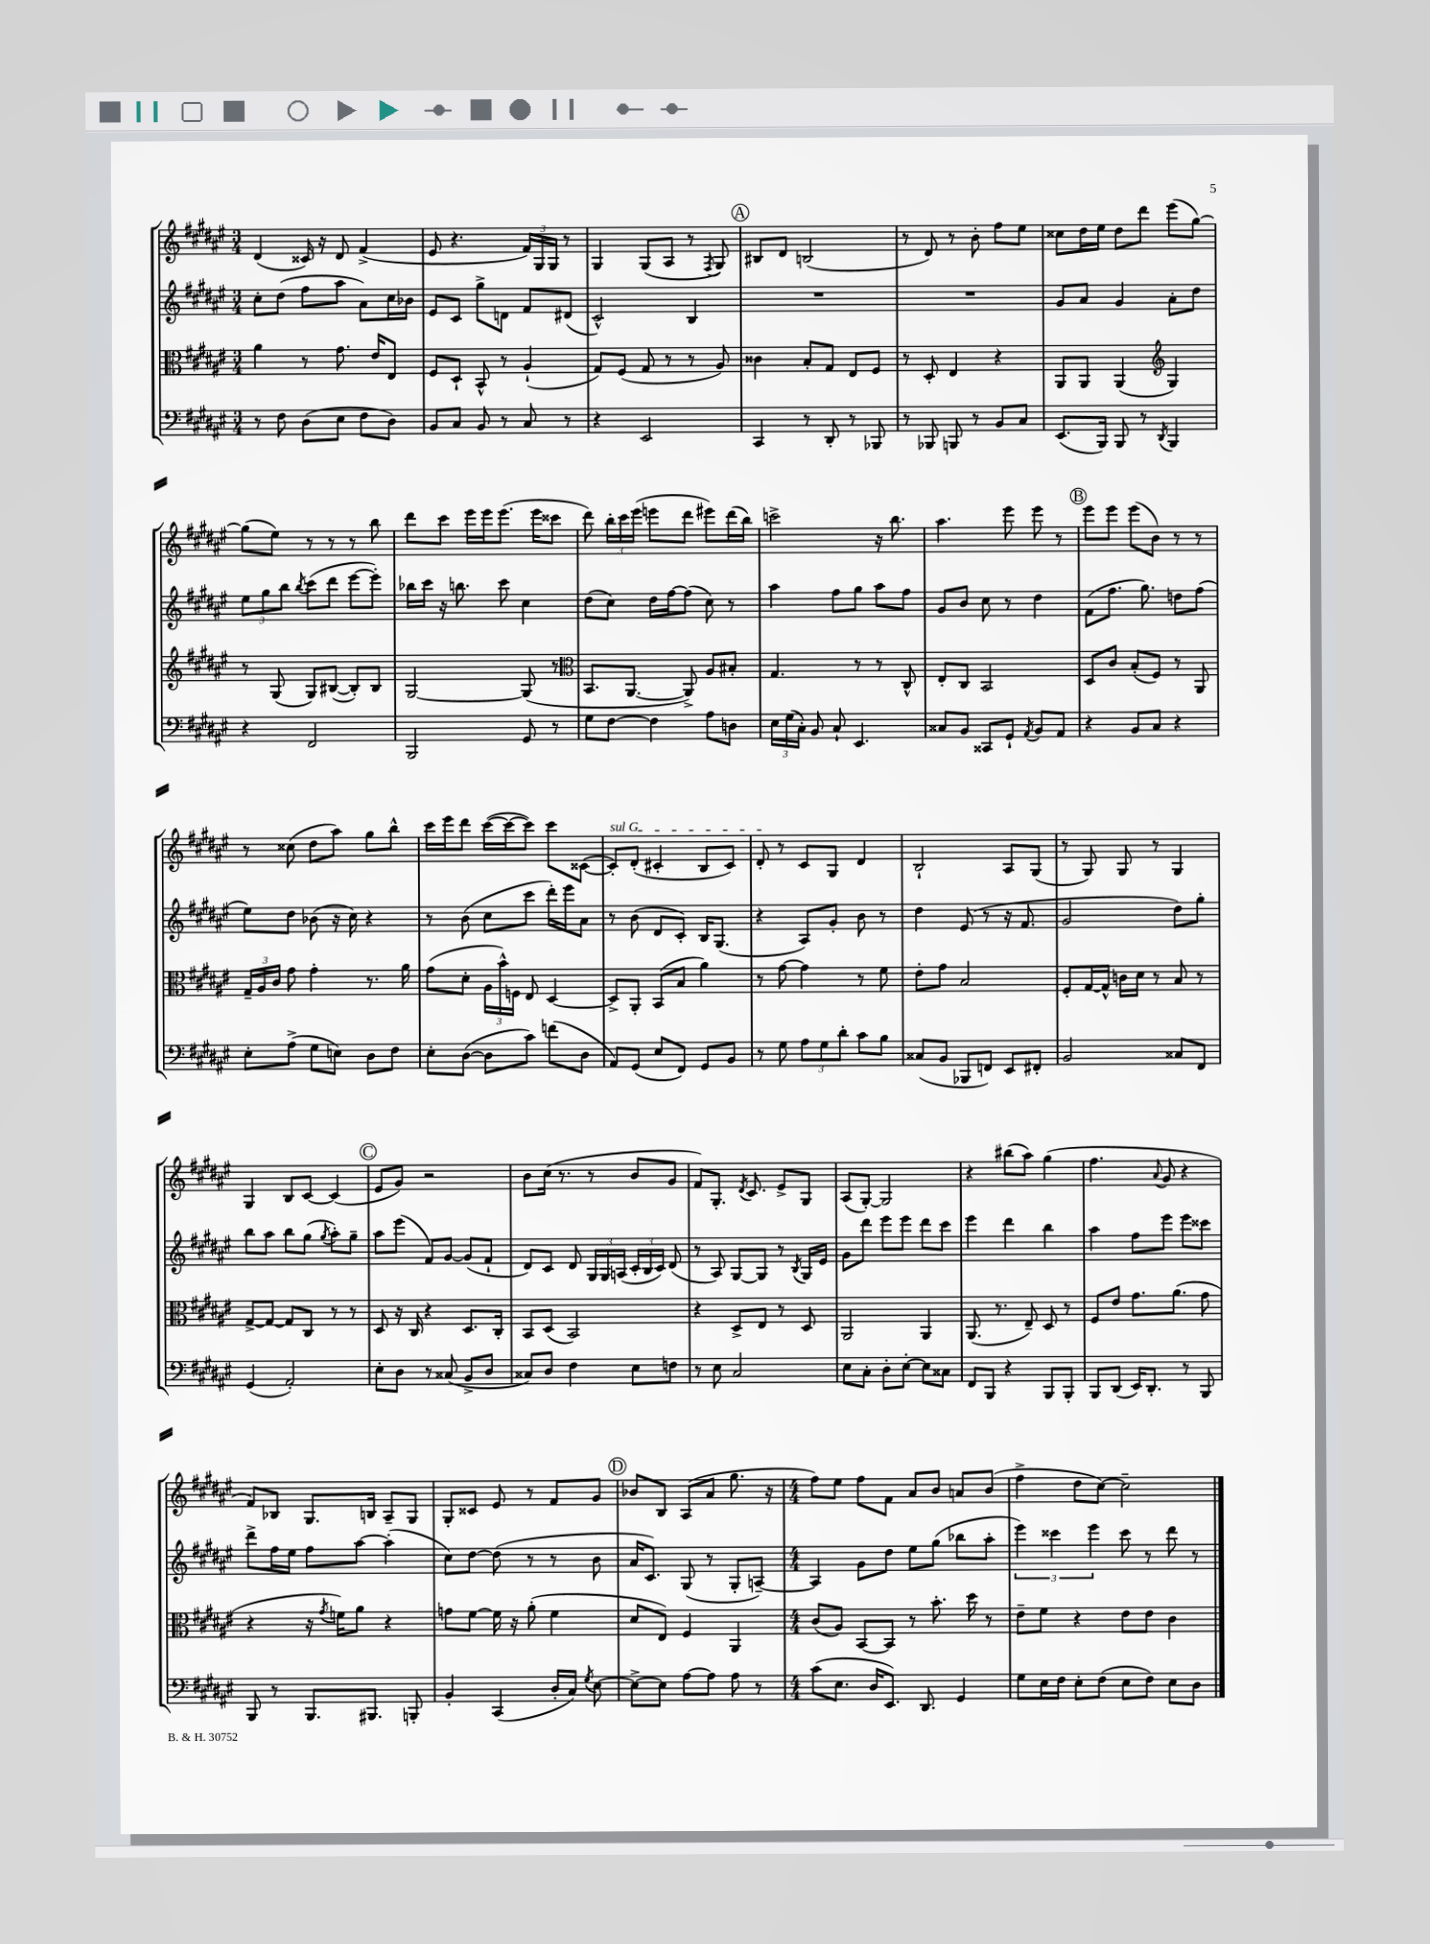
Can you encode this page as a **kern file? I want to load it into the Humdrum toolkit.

**kern	**kern	**kern	**kern
*staff4	*staff3	*staff2	*staff1
*clefF4	*clefC3	*clefG2	*clefG2
*k[f#c#g#d#a#e#]	*k[f#c#g#d#a#e#]	*k[f#c#g#d#a#e#]	*k[f#c#g#d#a#e#]
*M3/4	*M3/4	*M3/4	*M3/4
8r	4a#	8cc#'	(4d#
8F#	.	(8dd#	.
(8D#	8r	8ff#	16c##)
.	.	.	16r
8E#	8.g#	8aa#	8d#
8F#	.	8a#)	(4f#^
.	16e#	.	.
8D#)	8E#	16cc#	.
.	.	16b-	.
=	=	=	=
8BB	8F#	8e#	8e#
8C#	8D#`	8c#	4.r
8BB	8BB^^	8gg#^	.
8r	8r	8d	.
8C#	(4A#`	8f#	24f#)
.	.	.	24G#
.	.	.	24G#
8r	.	(8d#	8r
=	=	=	=
4r	8G#)	2c#^^)	4G#
.	(8F#	.	.
2EE#	8G#	.	(8G#
.	8r	.	8A#
.	8r	4B	8r
.	.	.	8qF#
.	8A#)	.	8G#)
=	=	=	=
4CC#	4c##	2.r	8B#
.	.	.	8d#
8r	8B'	.	(2B
8DD#'	8G#	.	.
8r	8E#	.	.
8BBB-	8F#	.	.
=	=	=	=
8r	8r	2.r	8r
8BBB-	8D#'	.	8d#)
8BBB	4E#	.	8r
8r	.	.	8b'
8BB	4r	.	8ff#
8C#	.	.	8ee#
=	=	=	=
(8.EE#	8AA#	8g#	8cc##
.	8AA#	8a#	16dd#
16BBB)	.	.	16ee#
8BBB	(4AA#	4g#	8dd#
8r	.	.	8ddd#
*	*clefG2	*	*
8qDD#	.	.	.
4BBB	4G#)	8a#'	(8eee#
.	.	8dd#	[8gg#)
=	=	=	=
4r	8r	12ee#	(8gg#]
.	.	12gg#	.
.	(8G#	.	8ee#)
.	.	12bb	.
.	.	8qbb	.
2FF#	8G#)	(8ccc#	8r
.	([8B#	8ddd#	8r
.	8B#'])	[8eee#	8r
.	8B#	8eee#'])	8bb
=	=	=	=
2BBB	[2G#	16bb-	8ddd#
.	.	16ccc#	.
.	.	16r	8ccc#
.	.	8.bb	.
.	.	.	16eee#
.	.	.	16eee#
.	.	8ccc#	(8.eee#
8GG#	(8G#]	4cc#	.
.	.	.	16eee#
8r	8r	.	8ccc##
=	=	=	=
*	*clefC3	*	*
8G#	8.BB	(8dd#	8ddd#)
[8F#	.	8cc#)	24bb'
.	.	.	24ccc#
.	[8.AA#	.	.
.	.	.	(24eee#
4F#]	.	16dd#	8eee
.	.	[16ff#	.
.	8AA#^])	(8ff#]	8ddd#
8A#	8A#	8cc#)	8eee#)
8D	8B#'	8r	(16ddd#
.	.	.	16bb)
=	=	=	=
24E#	4.G#	4aa#	2ccc^
(24G#	.	.	.
24C#')	.	.	.
8BB	.	.	.
8C#`	.	8ff#	.
4.EE#	8r	8gg#	.
.	8r	8aa#	16r
.	.	.	8.bb
.	8C#^^	8ff#	.
=	=	=	=
8C##	8E#'	8g#	4.aa#
8BB	8C#	8b	.
8CC##	2BB	8cc#	.
8GG#`	.	8r	8eee#
8qAA#	.	.	.
8BB	.	4dd#	8eee#
8AA#	.	.	8r
=	=	=	=
4r	8D#	(8f#	8eee#
.	8c#	8.ff#	8eee#
8BB	(8B'	.	(8eee#
.	.	8.gg#)	.
8C#	8F#)	.	8b)
4r	8r	8dd	8r
.	8AA#	(8ff#	8r
=	=	=	=
8E#'	24G#~	8ee#)	8r
.	24A#	.	.
.	24c#	.	.
(8A#^	8g#	8dd#	(8cc##
8G#	4g#'	(8b-	8dd#
8E)	.	16r	8aa#)
.	.	16cc#)	.
8D#	8.r	4r	8gg#
8F#	.	.	8bb^^
.	16a#	.	.
=	=	=	=
8E#'	(8g#	8r	16ccc#
.	.	.	16eee#
([8D#	8d#'	(8b	8ddd#
8D#]	24A#	8cc#	([16ccc#
.	24b^^)	.	.
.	.	.	16ccc#_
.	24F	.	.
8c#)	8E#	8ccc#	8ccc#])
(8f	[4D#	16ddd#')	8ccc#
.	.	16eee#	.
8D#	.	8a#	([8c##
=	=	=	=
8AA#)	8D#^]	8r	8c##'])
(8GG#	8AA#'	(8b	(8d#'
8E#	(8BB	8d#	4c#'
8FF#)	8B	8c#')	.
8GG#	4a#)	16B	8B
.	.	(8.G#	.
8BB	.	.	8c#)
=	=	=	=
8r	8r	4r	8d#'
8G#	[8g#	.	8r
12A#	4g#]	8A#)	8c#
12G#	.	.	.
.	.	8g#'	8G#
12d#'	.	.	.
8c#	8r	8b	4d#
8B	8f#	8r	.
=	=	=	=
(8C##	8e#'	4dd#	2B`
8BB	8g#	.	.
8BBB-	2B	(8e#	.
8FF)	.	8r	.
8EE#	.	16r	8A#
.	.	8.f#	.
8FF#'	.	.	(8G#
=	=	=	=
2BB	8F#'	2g#	8r
.	[16G#	.	8G#)
.	16G#^^]	.	.
.	16c	.	8G#
.	16d#	.	.
.	8r	.	8r
8C##	8B	8dd#)	4G#
8FF#	8r	8gg#'	.
=	=	=	=
(4GG#	[8G#^	8bb	4G#
.	8G#_	8aa#	.
2AA#')	8G#]	8bb	8B
.	8C#	(8gg#	[8c#
.	.	8qgg#	.
.	8r	8aa#')	(4c#]
.	8r	8gg#~	.
=	=	=	=
8E#'	8D#	8aa#	8e#
8D#	16r	(8eee#	8g#)
.	16C#	.	.
8r	4r	8f#)	2r
(8C##	.	[8g#	.
8BB^	8.D#	(8g#]	.
8D#	.	8f#`	.
.	16C#'	.	.
=	=	=	=
8C##)	8BB	8d#)	8b
8D#	(8D#	8c#	(16cc#
.	.	.	8.r
4F#	2BB)	8d#	.
.	.	24G#	8r
.	.	24G#	.
.	.	(24A	.
8E#	.	24c#'	8b
.	.	24B	.
.	.	24c#)	.
8F	.	(8d#	8g#
=	=	=	=
8r	4r	8r	8f#)
8E#	.	8A#)	8.G#'
2C#	8D#^	[8G#	.
.	.	.	8qd#
.	.	.	8.c#
.	8E#	8G#]	.
.	8r	8r	8e#^
.	.	8qB	.
.	8D#	16G#	8G#
.	.	16e#	.
=	=	=	=
8E#	2AA#	8g#	(8A#
8C#'	.	8ddd#	[8G#')
8D#'	.	8eee#	2G#]
[8E#'	.	8eee#	.
8E#]	4AA#	8ddd#	.
8C##	.	8ccc#	.
=	=	=	=
8FF#	(8.AA#	4eee#	4r
8BBB	.	.	.
.	8.r	.	.
4r	.	4ddd#	(8bb#
.	8E#~)	.	8aa#)
8BBB	8D#	4bb	(4gg#
8BBB'	8r	.	.
=	=	=	=
8BBB	8F#	4aa#	4.ff#
(8DD#	8e#	.	.
16EE#)	8.g#	8ff#	.
8.DD#'	.	.	.
.	.	.	8qqa#
.	.	8eee#	8g#
.	(8.a#	.	.
8r	.	8eee#	4r
8BBB	8g#	8ccc##	.
=	=	=	=
8BBB	4r	8ddd#^	8f#)
8r	.	16ff#	8B-
.	.	16ee#	.
8.BBB	16r	8ff#	8.G#
.	8qg#	.	.
.	16f)	.	.
.	8a#	[8aa#	.
8.BBB#	.	.	16B
.	4r	(4aa#']	8A#~
8BBB'	.	.	8G#
=	=	=	=
4BB'	8g	8cc#)	8G#'
.	[8f#	[8dd#	8c##
(4CC#	16f#]	(8dd#]	8e#
.	16r	.	.
.	(8a#'	8r	8r
16D#'	4f#	8r	8f#
16C#)	.	.	.
8qG#	.	.	.
[8E#	.	8b	8g#
=	=	=	=
8E#^_	8d#	16a#	8b-
.	.	8.c#)	.
8E#]	8E#)	.	8B
[8A#	4F#	(8G#	(8A#
8A#]	.	8r	8a#
8A#	4AA#	8G#'	8.gg#
8r	.	[8A~)	.
.	.	.	16r
=	=	=	=
*M4/4	*M4/4	*M4/4	*M4/4
(8c#	(8c#	4A]	8ff#)
8.E#	8A#)	.	8ee#
.	[8BB	8g#	8ff#
16D#	.	.	.
8.EE#)	8BB]	8dd#	8f#
.	8r	8ee#	8a#
8.DD#	.	.	.
.	8.b'	(8gg#	8b
4GG#	.	8bb-	8a
.	16dd#	.	.
.	8r	8aa#'	(8b
=	=	=	=
8G#	8e#~	6eee#)	4ff#^
16E#	8f#	.	.
.	.	6ccc##	.
16F#	.	.	.
8E#'	4r	.	8dd#
.	.	6eee#	.
(8F#	.	.	[8cc#)
8E#	8e#	8ccc##	2cc#~]
8F#)	8e#	8r	.
8E#	4c#	8ddd#	.
8D#	.	8r	.
==	==	==	==
*-	*-	*-	*-
